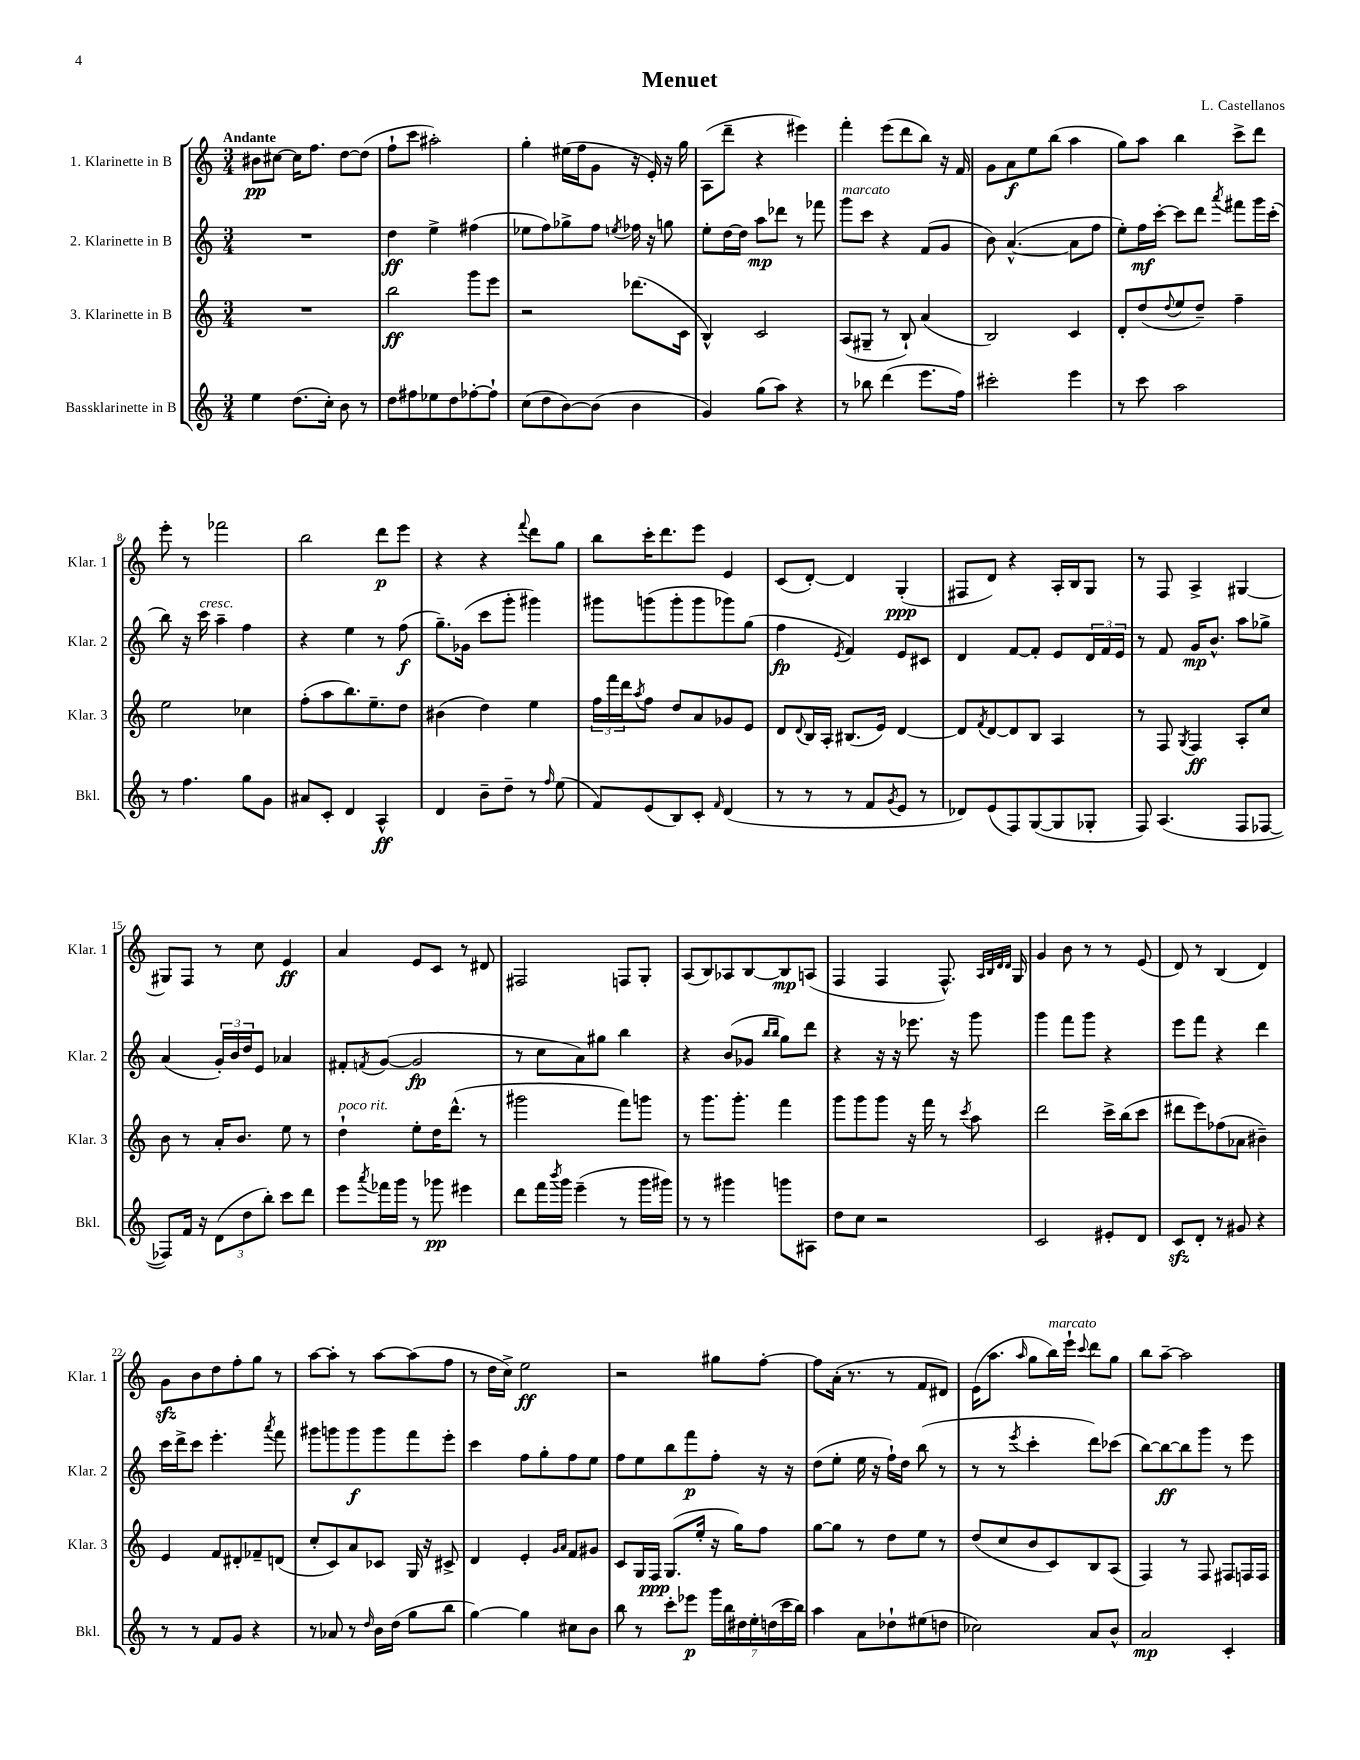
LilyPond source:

\header { title = "Menuet" composer = "L. Castellanos" }
<<
\new StaffGroup <<
\new Staff = "s0" \with { instrumentName = "1. Klarinette in B" shortInstrumentName = "Klar. 1" } {
    \clef treble \key c \major \numericTimeSignature \time 3/4 \tempo "Andante"
    bis'8\pp cis''8~ cis''16 f''8. d''8~ d''8( |
    f''8-! c'''8 ais''2-.) |
    g''4-. eis''16( f''16 g'8 r16 e'16-.) r16 g''16 |
    a8( d'''8-- r4 eis'''4) |
    f'''4-. e'''8( d'''8 b''8) r16 f'16 |
    g'8 a'8\f e''8 b''8( a''4 |
    g''8) a''8 b''4 c'''8-> d'''8 |
    e'''8-. r8 fes'''2 |
    b''2 d'''8\p e'''8 |
    r4 r4 \appoggiatura { f'''8 } d'''8 g''8 |
    b''8 c'''16-. d'''8. e'''8 e'4 |
    c'8( d'8~-.) d'4 g4-.\ppp( |
    fis8 d'8) r4 a16-. b16 g8 |
    r8 f8 a4-> gis4~ |
    gis8 f8 r8 c''8 e'4\ff |
    a'4 e'8 c'8 r8 dis'8 |
    fis2 f8 g8-. |
    a8( b8) aes8 b8~ b8\mp a8( |
    f4 f4 f8.-^) \grace { a32 b32 d'32 d'32 } g16 |
    g'4 b'8 r8 r8 e'8( |
    d'8) r8 b4( d'4) |
    g'8\sfz b'8 d''8 f''8-. g''8 r8 |
    a''8~ a''8-. r8 a''8~ a''8( f''8 |
    r8 d''16 c''16->) e''2\ff |
    r2 gis''8 f''8~-. |
    f''8 a'16-.( r8. r8 f'8 dis'8) |
    e'16( a''8. \grace { a''16 } g''8 b''16^\markup { \italic "marcato" }) e'''16-! \appoggiatura { c'''8 } d'''8 g''8 |
    b''8 a''8~-- a''2 \bar "|." |
}
\new Staff = "s1" \with { instrumentName = "2. Klarinette in B" shortInstrumentName = "Klar. 2" } {
    \clef treble \key c \major \numericTimeSignature \time 3/4
    R2. |
    d''4\ff e''4-> fis''4( |
    ees''8 f''8) ges''8-> f''8 \acciaccatura { e''8 } fes''16 r16 g''8 |
    e''8-. d''16~ d''16 a''8\mp des'''8 r8 fes'''8 |
    g'''8^\markup { \italic "marcato" } c'''8 r4 f'8( g'8 |
    b'8) a'4.~-^( a'8 f''8 |
    e''8-.) f''16\mf c'''16~-. c'''8 d'''8 \acciaccatura { a'''8 } fis'''8 g'''16 c'''16-.( |
    b''8) r16 c'''16^\markup { \italic "cresc." } a''4-- f''4 |
    r4 e''4 r8 f''8\f( |
    g''8.--) ges'16( c'''8 g'''8-. gis'''4) |
    gis'''8 g'''8( g'''8-. g'''8 ges'''8) g''8( |
    f''4\fp \acciaccatura { e'8 } f'4) e'8 cis'8 |
    d'4 f'8~ f'8-. e'8 \tuplet 3/2 { d'16 f'16 e'16 } |
    r8 f'8 g'16\mp b'8.-^ a''8 ges''8-> |
    a'4( \tuplet 3/2 { g'16-.) b'16 d''16 } e'8 aes'4 |
    fis'8-. \acciaccatura { f'8 } g'8~( g'2\fp |
    r8 c''8 a'8) gis''8 b''4 |
    r4 b'8( ges'8 \grace { b''16 b''16 } g''8) d'''8 |
    r4 r16 r16 ees'''8. r16 g'''8 |
    g'''4 f'''8 g'''8 r4 |
    e'''8 f'''8 r4 d'''4 |
    c'''16 d'''16-> c'''8 e'''4.-. \acciaccatura { a'''8 } f'''8 |
    gis'''8 g'''8 g'''8\f g'''8 f'''8 e'''8-. |
    c'''4 f''8 g''8-. f''8 e''8 |
    f''8 e''8 b''8 f'''8\p f''8-. r16 r16 |
    d''8( e''8-. e''16 r16 f''16-!) d''16 b''8( r8 |
    r8 r8 \acciaccatura { e'''8 } c'''4-. d'''8) ces'''8( |
    b''8~) b''8~\ff b''8 g'''8 r8 e'''8 \bar "|." |
}
\new Staff = "s2" \with { instrumentName = "3. Klarinette in B" shortInstrumentName = "Klar. 3" } {
    \clef treble \key c \major \numericTimeSignature \time 3/4
    R2. |
    b''2\ff g'''8 e'''8 |
    r2 des'''8.( c'16 |
    b4-^) c'2 |
    a8( gis8-- r8 b8-!) a'4( |
    b2) c'4 |
    d'8-. d''8( \appoggiatura { d''8 } e''8 d''8--) f''4-- |
    e''2 ces''4 |
    f''8-.( a''8 b''8.) e''8.-- d''8 |
    bis'4( d''4) e''4 |
    \tuplet 3/2 { f''16 f'''16 d'''16 } \acciaccatura { a''8 } f''8 d''8 a'8 ges'8 e'8 |
    d'8 \appoggiatura { d'8 } b16 a16-. bis8.( e'16) d'4~ |
    d'8 \acciaccatura { f'8 } d'8~ d'8 b8 a4 |
    r8 f8 \acciaccatura { g8 } f4\ff a8-. c''8 |
    b'8 r8 a'16-. b'8. e''8 r8 |
    d''4-!^\markup { \italic "poco rit." } e''8-. d''16 d'''8.-^( r8 |
    gis'''2 f'''8) g'''8 |
    r8 g'''8. g'''8.-. f'''4 |
    g'''8 g'''8 g'''8 r16 f'''16 r8 \acciaccatura { c'''8 } a''8 |
    d'''2 c'''16-> b''16( c'''8 |
    dis'''8 e'''8) fes''8( aes'8 bis'4--) |
    e'4 f'8 dis'8-. fes'8-- d'8( |
    c''8-. c'8) a'8 ces'8 g16 r16 cis'8-> |
    d'4 e'4-. \grace { g'16 a'16 } f'8 gis'8 |
    c'8 g16 f16\ppp g8.( e''16-. r16 g''16) f''8 |
    g''8~ g''8 r8 d''8 e''8 r8 |
    d''8( c''8 b'8 c'8) b8 a8( |
    f4) r8 f8 fis8 f16 f16 \bar "|." |
}
\new Staff = "s3" \with { instrumentName = "Bassklarinette in B" shortInstrumentName = "Bkl." } {
    \clef treble \key c \major \numericTimeSignature \time 3/4
    e''4 d''8.( c''16-.) b'8 r8 |
    d''8 fis''8 ees''8 d''8 fes''8~-. fes''8-! |
    c''8( d''8 b'8~) b'8( b'4 |
    g'4) g''8( a''8) r4 |
    r8 bes''8 d'''4( e'''8. f''16) |
    cis'''2-. e'''4 |
    r8 c'''8 a''2 |
    r8 f''4. g''8 g'8 |
    ais'8 c'8-. d'4 a4-^\ff |
    d'4 b'8-- d''8-- r8 \grace { f''16 } e''8( |
    f'8) e'8( b8) c'8-. \grace { f'16 } d'4( |
    r8 r8 r8 f'8 \acciaccatura { g'8 } e'8 r8 |
    des'8) e'8( f8) g8~( g8 ges8-. |
    f8) a4.( f8 fes8~ |
    fes8) f'16 r16 \tuplet 3/2 { d'8( d''8 b''8-.) } c'''8 d'''8 |
    e'''8 \acciaccatura { a'''8 } fes'''16 g'''16 r8 ges'''8\pp eis'''4 |
    d'''8 f'''16 \acciaccatura { b'''8 } g'''16 e'''4--( r8 g'''16 gis'''16) |
    r8 r8 gis'''4 g'''8 ais8 |
    d''8 c''8 r2 |
    c'2 eis'8-. d'8 |
    c'8\sfz d'8-. r8 gis'8 r4 |
    r8 r8 f'8 g'8 r4 |
    r8 aes'8 r8 \grace { d''16 } b'16 d''16( g''8 b''8 |
    g''4~) g''4 cis''8 b'8 |
    b''8 r8 c'''8-. ees'''8\p \tuplet 7/4 { g'''16 b''16 dis''16 e''16-. d''16( c'''16 b''16) } |
    a''4 a'8 des''8-! eis''8( d''8 |
    ces''2) a'8 b'8-^ |
    a'2\mp c'4-. \bar "|." |
}
>>
>>
